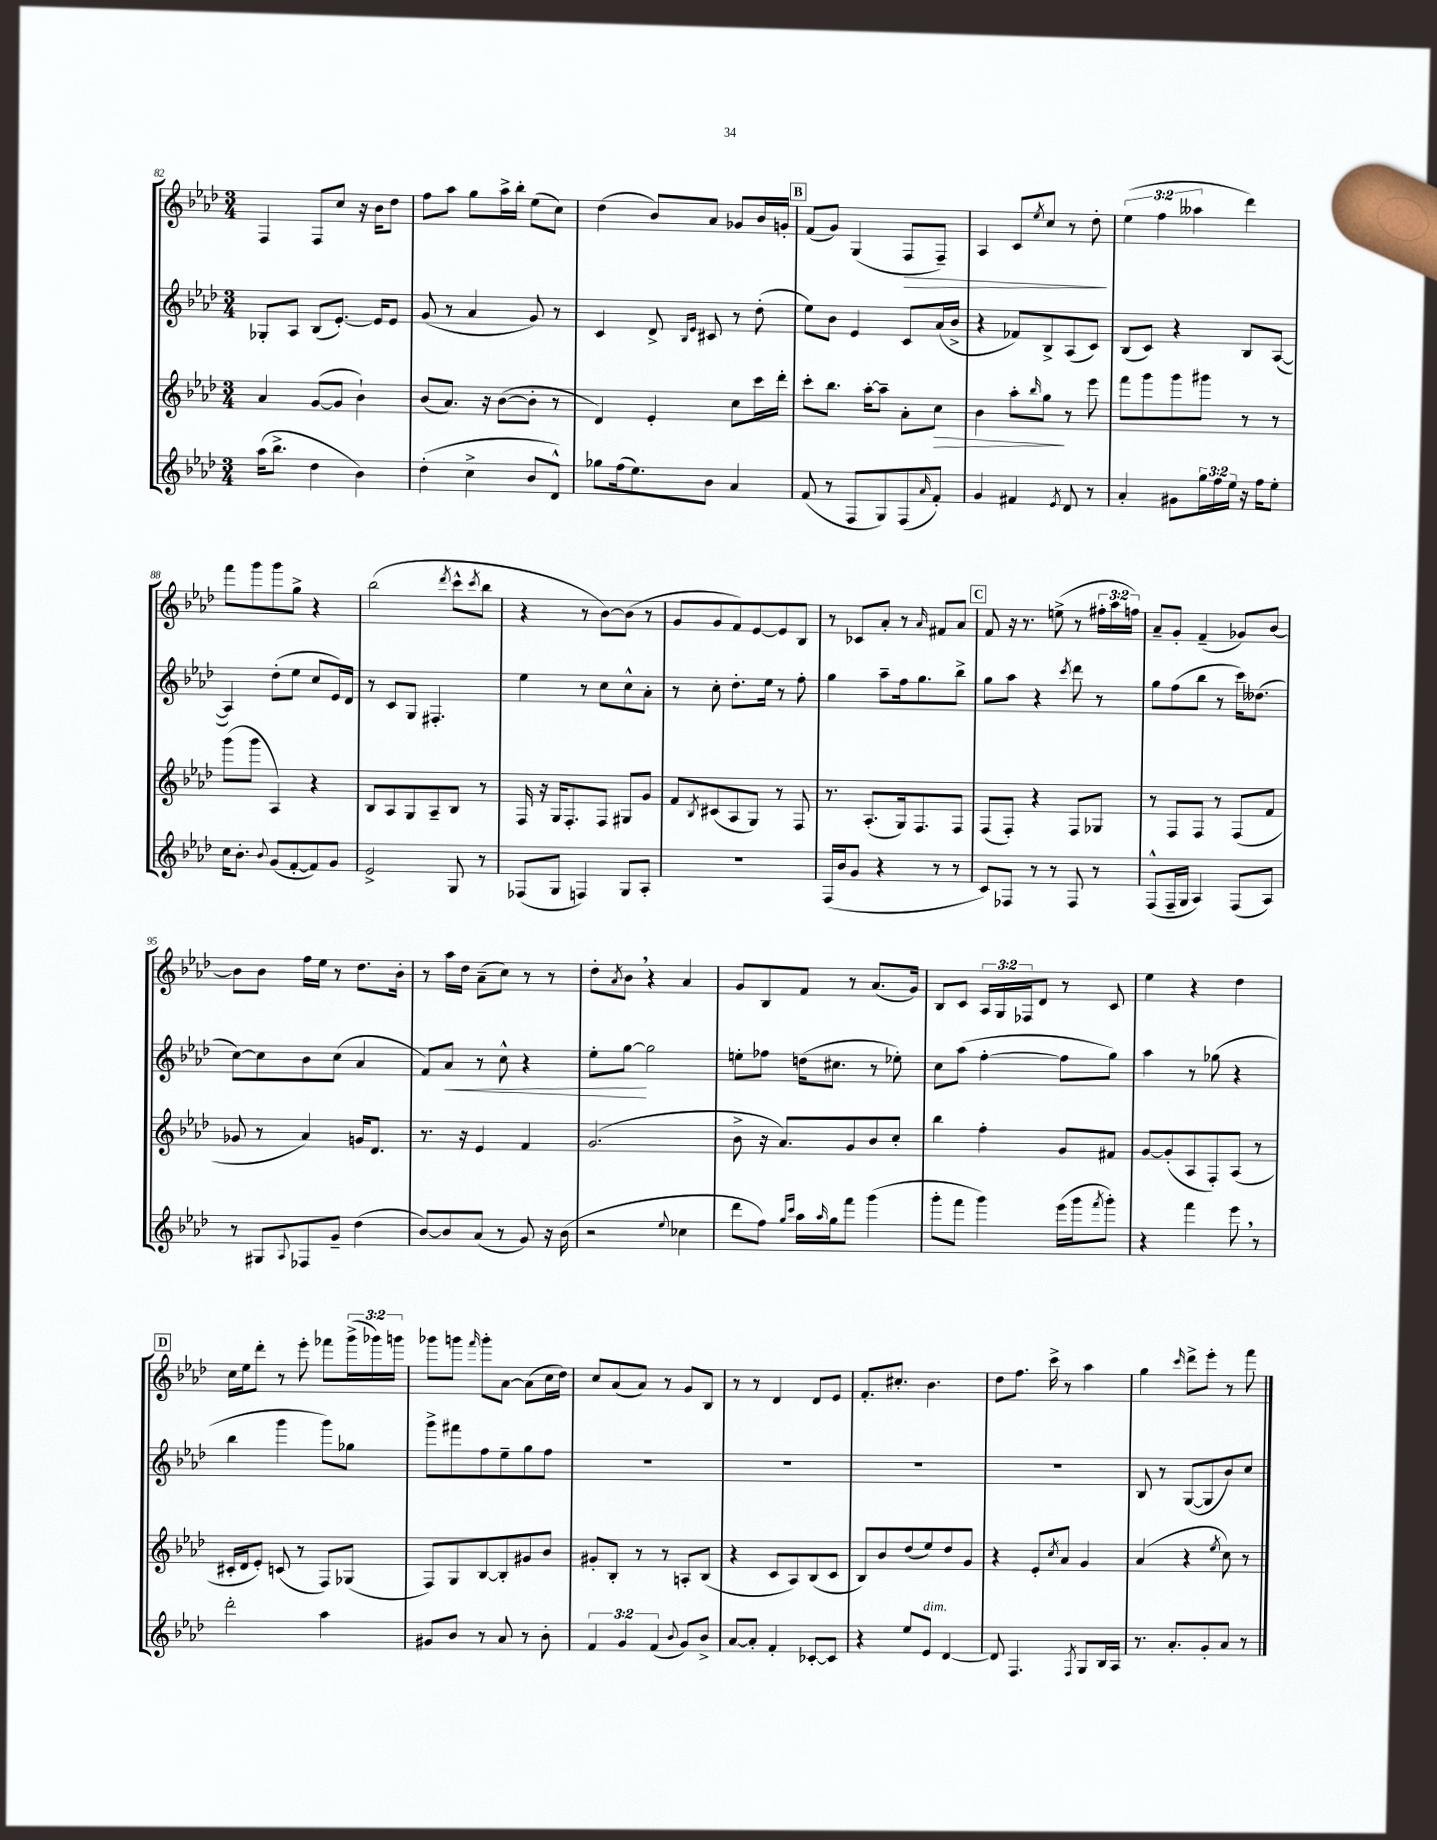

**kern	**kern	**dynam	**kern	**dynam	**kern	**dynam
*part4	*part3	*part3	*part2	*part2	*part1	*part1
*staff4	*staff3	*staff3	*staff2	*staff2	*staff1	*staff1
*clefG2	*clefG2	*	*clefG2	*	*clefG2	*
*k[b-e-a-d-]	*k[b-e-a-d-]	*	*k[b-e-a-d-]	*	*k[b-e-a-d-]	*
*M3/4	*M3/4	*	*M3/4	*	*M3/4	*
=82	=82	=82	=82	=82	=82	=82
(16aa-\KL	4a-/	.	8G-X'/L	.	4F/	.
8.bb-^\J	.	.	.	.	.	.
.	.	.	8A-/J	.	.	.
4dd-\	([8g/L	.	(8B-/L	.	8F/L	.
.	8g/J]	.	[8.e-'/J)	.	8cc/J	.
4b-\)	4b-`\)	.	.	.	16r	.
.	.	.	16e-/KL]	.	16b-\KL	.
.	.	.	8e-/J	.	8dd-\J	.
=83	=83	=83	=83	=83	=83	=83
(4dd-'\	(8b-/L	.	(8g/	.	8ff\L	.
.	8.a-/J)	.	8r	.	8aa-\J	.
4cc^\	.	.	4a-/	.	8gg\L	.
.	16r	.	.	.	.	.
.	([8b-\L	.	.	.	16aa-^\L	.
.	.	.	.	.	16bb-'\JJ	.
8b-/L	8b-'\J]	.	8g/)	.	(8ee-\L	.
8d-^^/J)	8r	.	8r	.	8cc\J)	.
=84	=84	=84	=84	=84	=84	=84
8gg-X\L	4d-/)	.	4c/	.	(4dd-\	.
(16ff\k	.	.	.	.	.	.
8.ee-\)	.	.	.	.	.	.
.	4e-'/	.	8d-^/	.	8b-/L)	.
.	.	.	16qqB-/LL	.	.	.
.	.	.	16qqe-/JJ	.	.	.
8b-\J	.	.	8c#X/	.	8a-/J	.
4a-/	8cc\L	.	8r	.	8g-X/L	.
.	16ccc\L	.	(8dd-'\	.	16b-/L	.
.	16ddd-'\JJ	.	.	.	16gn'/JJ	.
!!LO:REH:place=s1:t=B
=85	=85	=85	=85	=85	=85	=85
(8f/	8ccc'\L	.	8ee-\L)	.	(8f/L	.
8r	8.bb-\J	.	8b-\J	.	8g/J)	.
8F/L	.	.	4e-/	.	(4G/	.
.	[16aa-'\KL	.	.	.	.	.
8G/)	8aa-~\J]	.	.	.	.	.
!	!	!	!	!	!	!LO:HP:b
(8F/	8a-'\L	.	8c/L	.	8F/L	>
16qqa-/	.	.	.	.	.	.
!	!	!LO:HP:b	!	!	!	!
8f'/J)	8cc\J	>	(16a-/L	.	8F~/J)	.
.	.	.	16b-^/JJ	.	.	.
=86	=86	=86	=86	=86	=86	=86
4g/	4b-\	.	4r	.	4A-/	.
4f#X/	8aa-'\L	.	8f-X/L)	.	8c/L	.
.	16qqbb-/	.	.	.	8qee-/	.
.	8gg\J	.	8B-^/	.	8cc/J	.
8qe-/	.	.	.	.	.	.
8d-/	8r	]	(8A-/	.	8r	.
8r	8eee-\	.	8c/J)	.	8dd-'\	.
.	.	.	.	.	.	]
=87	=87	=87	=87	=87	=87	=87
4a-'/	8fff\L	.	(8B-/L	.	(6ee-\	.
.	8ggg\	.	8c/J)	.	.	.
.	.	.	.	.	6ff\	.
8g#X\L	8ggg\	.	4r	.	.	.
.	.	.	.	.	6aa--X\	.
24gg\L	8ggg#X\J	.	.	.	.	.
24ff\	.	.	.	.	.	.
24ee-\JJ	.	.	.	.	.	.
16r	8r	.	8B-/L	.	4ddd-\)	.
16ff\KL	.	.	.	.	.	.
8ee-'\J	8r	.	([8A-/J	.	.	.
!!LO:LB:g=z
=88	=88	=88	=88	=88	=88	=88
16cc\KL	(8ggg\L	.	4A-/])	.	8fff\L	.
8.b-'\J	.	.	.	.	.	.
.	8ggg\J	.	.	.	8ggg\	.
8qqb-/	.	.	.	.	.	.
(8g/L	4A-/)	.	(8dd-'\L	.	8ggg\	.
[8f'/	.	.	8ee-\J	.	8gg^\J	.
8f/])	4r	.	8cc/L	.	4r	.
8g/J	.	.	16e-/L)	.	.	.
.	.	.	16d-/JJ	.	.	.
=89	=89	=89	=89	=89	=89	=89
2e-^/	8B-/L	.	8r	.	(2bb-\	.
.	8A-/	.	8c/L	.	.	.
.	8G/	.	8G/J	.	.	.
.	8A-~/	.	4.F#X'/	.	.	.
.	.	.	.	.	8qddd-/	.
8G/	8B-/J	.	.	.	8ccc^^\L	.
.	.	.	.	.	8qccc/	.
8r	8r	.	.	.	8bb-\J	.
=90	=90	=90	=90	=90	=90	=90
(8F-X/L	16F/	.	4ee-\	.	4r	.
.	16r	.	.	.	.	.
8G/J	16G/KL	.	.	.	.	.
.	8.F'/	.	.	.	.	.
4Fn/)	.	.	8r	.	8r	.
.	8F/J	.	8cc\L	.	[8b-\L)	.
8G/L	8G#X/L	.	8cc^^\	.	(8b-\J]	.
8A-'/J	8g/J	.	8a-'\J	.	8r	.
=91	=91	=91	=91	=91	=91	=91
2.r	8f/L	.	8r	.	8g/L	.
.	8qB-/	.	.	.	.	.
.	(8c#X/	.	8cc'\	.	8g/	.
.	8A-/	.	8.dd-'\L	.	8f/)	.
.	8G/J)	.	.	.	[8e-/	.
.	.	.	16ee-\Jk	.	.	.
.	8r	.	8r	.	8e-/]	.
.	8F/	.	8ff'\	.	8B-/J	.
=92	=92	=92	=92	=92	=92	=92
(16F/LL	8.r	.	4gg\	.	8r	.
16b-/J	.	.	.	.	.	.
8g/J	.	.	.	.	8c-X/L	.
.	(8.A-'/L	.	.	.	.	.
4r	.	.	8aa-~\L	.	8a-'/J	.
.	16G/k)	.	16ff\k	.	8r	.
.	8.F/	.	8.gg\	.	.	.
.	.	.	.	.	16qqa-/	.
8r	.	.	.	.	8f#X/L	.
8r	8F/J	.	8bb-^\J	.	8a-/J	.
!!LO:REH:place=s1:t=C
=93	=93	=93	=93	=93	=93	=93
8c/L)	(8F/L	.	8gg\L	.	8f/	.
8F-X/J	8F'/J)	.	8aa-\J	.	16r	.
.	.	.	.	.	8.r	.
8r	4r	.	4r	.	.	.
8r	.	.	.	.	(8een^\	.
.	.	.	8qccc/	.	.	.
8F-/	8F/L	.	8ddd-\	.	8r	.
8r	8G-X/J	.	8r	.	24ff#X'\LL	.
.	.	.	.	.	24aa-\	.
.	.	.	.	.	24ffn\JJ)	.
=94	=94	=94	=94	=94	=94	=94
(8F^^/L	8r	.	8gg\L	.	8a-~/L	.
16F~/L	8F/L	.	(8ff\	.	8g'/J	.
16G/JJ	.	.	.	.	.	.
4A-/)	8F/J	.	8bb-\J	.	(4f~/	.
.	8r	.	8r	.	.	.
(8F/L	(8F/L	.	16ccc\KL)	.	8g-X/L)	.
.	.	.	(8.dd--X\J	.	.	.
8A-/J)	8f/J	.	.	.	[8b-/J	.
!!LO:LB:g=z
=95	=95	=95	=95	=95	=95	=95
8r	8g-X/	.	[8cc\L)	.	8b-\L]	.
8G#X/L	8r	.	8cc\]	.	8b-\J	.
8qqA-/	.	.	.	.	.	.
8F-X/	4a-/)	.	8b-\	.	16ff\LL	.
.	.	.	.	.	16ee-\JJ	.
8g~/J	.	.	(8cc\J	.	8r	.
(4dd-\	16gn/KL	.	4a-/	.	8.dd-\L	.
.	8.d-/J	.	.	.	.	.
.	.	.	.	.	16b-'\Jk	.
=96	=96	=96	=96	=96	=96	=96
[8b-/L)	8.r	.	8f/L)	.	8r	.
!	!	!	!	!LO:HP:b	!	!
8b-/]	.	.	8a-/J	<	16aa-\LL	.
.	16r	.	.	.	16dd-\JJ	.
(8a-/J	4e-/	.	8r	.	(8a-~\L	.
8r	.	.	8cc^^\	.	8cc\J)	.
8g/)	4f/	.	4r	.	8r	.
16r	.	.	.	.	8r	.
(16b-\	.	.	.	.	.	.
=97	=97	=97	=97	=97	=97	=97
2r	(2.g/	.	8ee-'\L	.	8dd-'\L	.
.	.	.	.	.	8qa-/	.
.	.	.	[8gg\J	.	8b-,\J	.
.	.	.	2gg\]	[	4r	.
8qqee-/	.	.	.	.	.	.
4cc-X\	.	.	.	.	4a-/	.
=98	=98	=98	=98	=98	=98	=98
8ddd-\L	8b-^\	.	8een'\L	.	8g/L	.
8ff\J)	16r	.	8ff-X\J	.	8B-/	.
.	8.a-/L)	.	.	.	.	.
16qqgg/LL	.	.	.	.	.	.
16qqccc/JJ	.	.	.	.	.	.
16aa-\LL	.	.	(16ddn\KL	.	8f/J	.
16qqaa-/	.	.	.	.	.	.
16gg\J	.	.	8.cc#X\J	.	.	.
8fff\J	8g/	.	.	.	8r	.
(4ggg\	8b-/	.	8r	.	(8.a-/L	.
.	8cc'/J	.	8ee-X'\)	.	.	.
.	.	.	.	.	16g/Jk)	.
=99	=99	=99	=99	=99	=99	=99
8ggg'\L	4bb-\	.	8cc\L	.	8B-/L	.
8fff\J	.	.	(8aa-\J	.	8c/J	.
4ggg\)	4ff'\	.	[4ff'\	.	24A-/LL	.
.	.	.	.	.	24G/	.
.	.	.	.	.	24F-X/J	.
.	.	.	.	.	8d-/J	.
(16eee-\LL	8g/L	.	8ff\L]	.	8r	.
16ggg\J	.	.	.	.	.	.
8qfff/	.	.	.	.	.	.
8ggg'\J)	8f#X/J	.	8gg\J)	.	8c/	.
=100	=100	=100	=100	=100	=100	=100
4r	[8g/L	.	4aa-\	.	4ee-\	.
.	(8g'/]	.	.	.	.	.
4fff\	8A-/	.	8r	.	4r	.
.	8F'/)	.	(8gg-X\	.	.	.
8eee-,\	(8A-/J	.	4r	.	4dd-\	.
8r	8r	.	.	.	.	.
!!LO:LB:g=z
!!LO:REH:place=s1:t=D
=101	=101	=101	=101	=101	=101	=101
2ddd-'\	16c#X'/LL	.	4bb-\	.	16cc\LL	.
.	16d-/J	.	.	.	16ee-\J	.
.	8e-'/J)	.	.	.	8ddd-'\J	.
.	(8cn/	.	4ggg\	.	8r	.
.	8r	.	.	.	8eee-'\	.
4aa-\	8F/L)	.	8ggg\L)	.	8fff-X\L	.
.	(8G-X/J	.	8gg-X\J	.	(24ggg^\L	.
.	.	.	.	.	24ggg-X\)	.
.	.	.	.	.	24gggn\JJ	.
=102	=102	=102	=102	=102	=102	=102
8g#X/L	8F/L)	.	8ggg^\L	.	8ggg-X\L	.
8b-/J	8G/	.	8fff#X\	.	8gggn\J	.
.	.	.	.	.	16qqfff/	.
8r	[8B-/	.	8ff\	.	8ggg'\L	.
8a-/	8B-'/]	.	8ee-~\	.	[8a-\J	.
8r	8g#X/	.	8gg\	.	(8a-\L]	.
8b-'\	8b-/J	.	8ff\J	.	16cc\L	.
.	.	.	.	.	16dd-\JJ)	.
=103	=103	=103	=103	=103	=103	=103
6f/	8g#X'/L	.	2.r	.	8cc/L	.
.	8B-'/J	.	.	.	(8a-/	.
6g/	.	.	.	.	.	.
.	8r	.	.	.	8a-/J)	.
(6f/	.	.	.	.	.	.
.	8r	.	.	.	8r	.
8qqb-/	.	.	.	.	.	.
8g/L)	8An'/L	.	.	.	8g/L	.
8b-^/J	(8B-/J	.	.	.	8B-/J	.
=104	=104	=104	=104	=104	=104	=104
[8a-/L	4r	.	2.r	.	8r	.
8a-'/J]	.	.	.	.	8r	.
4f'/	8c/L	.	.	.	4d-/	.
.	8A-/)	.	.	.	.	.
[8c-X'/L	(8B-/	.	.	.	8d-/L	.
8c-/J]	8c/J	.	.	.	8e-/J	.
=105	=105	=105	=105	=105	=105	=105
4r	8B-/L)	.	2.r	.	8.f'/L	.
.	8b-/	.	.	.	.	.
.	.	.	.	.	8.cc#X'/J	.
8ee-/L	(8dd-/	.	.	.	.	.
!LO:TX:a:i:t=dim.	!	!	!	!	!	!
8e-/J	8ee-/)	.	.	.	4.b-\	.
[4d-/	8dd-/	.	.	.	.	.
.	8g/J	.	.	.	.	.
=106	=106	=106	=106	=106	=106	=106
8d-/]	4r	.	2.r	.	8dd-\L	.
4.F/	.	.	.	.	8.ff\J	.
.	8e-'/L	.	.	.	.	.
.	.	.	.	.	16ccc^\	.
.	8qcc/	.	.	.	.	.
.	8a-/J	.	.	.	8r	.
8qF/	.	.	.	.	.	.
8G/L	4g/	.	.	.	4aa-\	.
16B-/L	.	.	.	.	.	.
16A-/JJ	.	.	.	.	.	.
=107	=107	=107	=107	=107	=107	=107
8.r	(4a-/	.	8B-/	.	4gg\	.
.	.	.	8r	.	.	.
8.a-'/L	.	.	.	.	.	.
.	.	.	.	.	16qqccc/	.
.	4r	.	([8G/L	.	8ddd-^\L	.
8g'/	.	.	8G/]	.	8eee-'\J	.
.	8qee-/	.	.	.	.	.
8a-/J	8cc\)	.	8b-/)	.	8r	.
8r	8r	.	8cc/J	.	8fff\	.
==	==	==	==	==	==	==
*-	*-	*-	*-	*-	*-	*-
